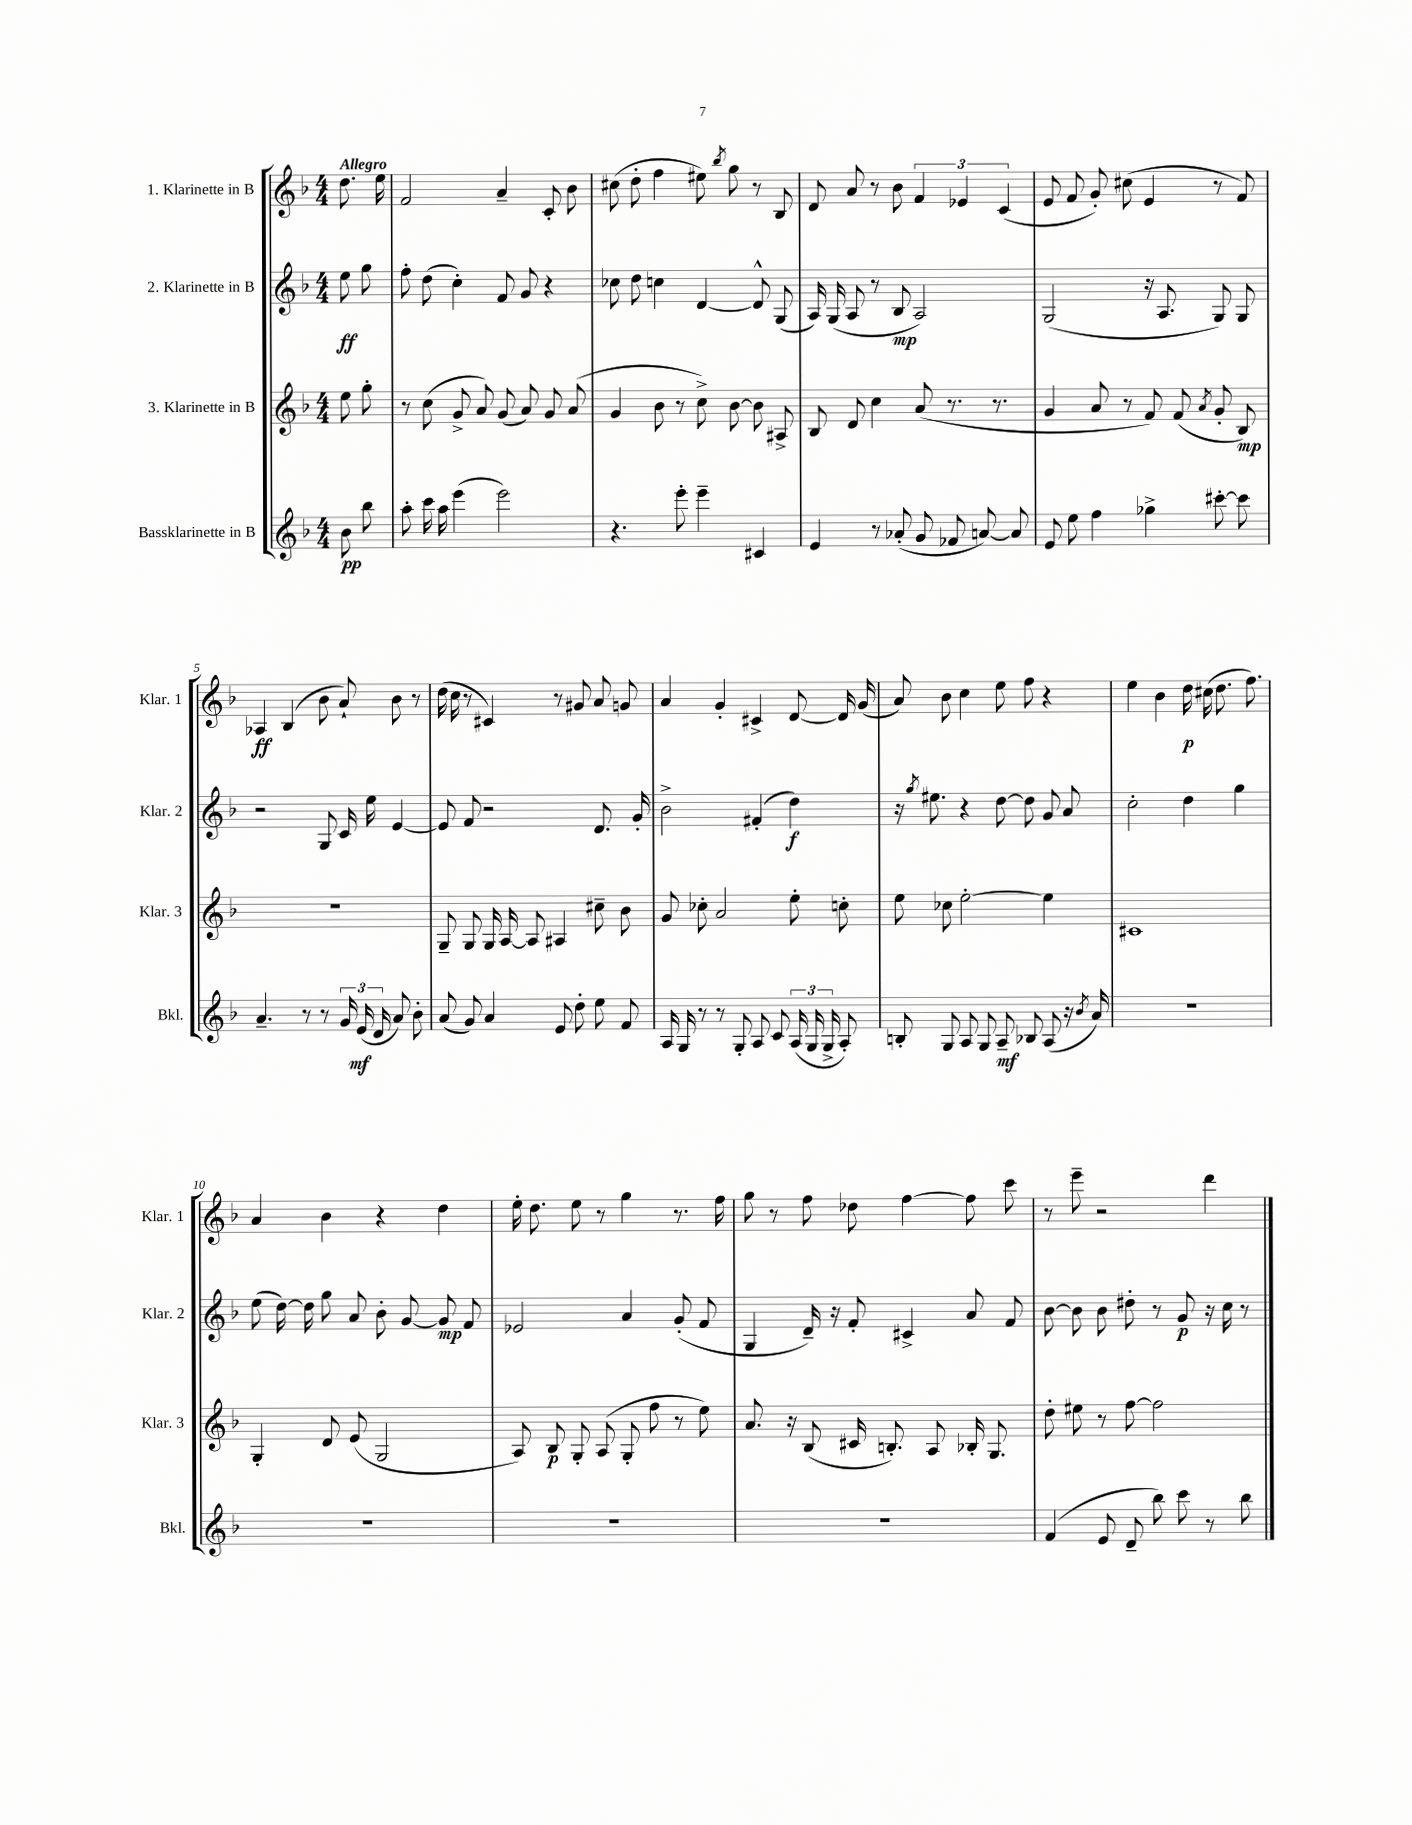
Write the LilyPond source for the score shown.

<<
\new StaffGroup <<
\new Staff = "s0" \with { instrumentName = "1. Klarinette in B" shortInstrumentName = "Klar. 1" } {
    \clef treble \key f \major \numericTimeSignature \time 4/4 \partial 4 \tempo "Allegro"
    \autoBeamOff d''8. e''16 |
    f'2 a'4-- c'8-. bes'8 |
    cis''8( d''8-. f''4 eis''8) \acciaccatura { bes''8 } g''8 r8 bes8 |
    d'8 a'8 r8 bes'8 \tuplet 3/2 { f'4 ees'4 c'4( } |
    e'8 f'8 g'8-.) cis''8( e'4 r8 f'8) |
    aes4\ff bes4( bes'8 a'8-!) bes'8 r8 |
    d''16( c''16 r8 cis'4) r8 gis'8 a'8 g'8 |
    a'4 g'4-. cis'4-> d'8~ d'16 g'16( |
    a'8) bes'8 c''4 e''8 f''8 r4 |
    e''4 bes'4 d''16\p cis''16( d''8. f''8.) |
    a'4 bes'4 r4 d''4 |
    e''16-. d''8. e''8 r8 g''4 r8. f''16 |
    g''8 r8 f''8 des''8 f''4~ f''8 c'''8 |
    r8 e'''8-- r2 d'''4 \bar "|." |
}
\new Staff = "s1" \with { instrumentName = "2. Klarinette in B" shortInstrumentName = "Klar. 2" } {
    \clef treble \key f \major \numericTimeSignature \time 4/4 \partial 4
    \autoBeamOff e''8\ff g''8 |
    f''8-. d''8( c''4-.) f'8 g'8 r4 |
    ces''8 d''8 c''4 d'4~ d'8-^ g8( |
    a16) g16( a8 r8 bes8\mp a2) |
    g2( r16 a8. g8) g8 |
    r2 g8 c'16 e''16 e'4~ |
    e'8 f'8 r2 d'8. g'16-. |
    bes'2-> fis'4-.( d''4\f) |
    r16 \acciaccatura { g''8 } eis''8. r4 d''8~ d''8 g'8 a'8 |
    c''2-. d''4 g''4 |
    e''8( d''16~) d''16 g''8 a'8 bes'8-. g'8~ g'8\mp f'8 |
    ees'2 a'4 g'8-.( f'8 |
    g4 d'16--) r16 f'8-. cis'4-> a'8 f'8 |
    bes'8~ bes'8 bes'8 dis''8-. r8 g'8\p r16 c''16 r8 \bar "|." |
}
\new Staff = "s2" \with { instrumentName = "3. Klarinette in B" shortInstrumentName = "Klar. 3" } {
    \clef treble \key f \major \numericTimeSignature \time 4/4 \partial 4
    \autoBeamOff e''8 g''8-. |
    r8 c''8( g'8-> a'8) g'8( a'8) g'8 a'8( |
    g'4 bes'8 r8 c''8->) bes'8~ bes'8 ais8-> |
    bes8 d'8 c''4 a'8( r8. r8. |
    g'4 a'8 r8 f'8) f'8( \acciaccatura { a'8 } g'8-. bes8\mp) |
    R1 |
    g8-- g8 g16 a16~ a8 ais4 cis''8-- bes'8 |
    g'8 ces''8-. a'2 e''8-. c''8-. |
    e''8 ces''8 e''2~-. e''4 |
    cis'1 |
    g4-. d'8 e'8( g2 |
    a8) bes8\p g8-. a8( g8-. f''8 r8 e''8) |
    a'8. r16 bes8( cis'16 b8.-.) a8 bes16-. g8. |
    d''8-. eis''8 r8 f''8~ f''2 \bar "|." |
}
\new Staff = "s3" \with { instrumentName = "Bassklarinette in B" shortInstrumentName = "Bkl." } {
    \clef treble \key f \major \numericTimeSignature \time 4/4 \partial 4
    \autoBeamOff bes'8\pp bes''8 |
    a''8-. c'''16 a''16 e'''4( e'''2) |
    r4. e'''8-. e'''4-- cis'4 |
    e'4 r8 aes'8-.( g'8 fes'8 a'8~) a'8 |
    e'8 e''8 f''4 ges''4-> cis'''8~-. cis'''8 |
    a'4.-- r8 r8 \tuplet 3/2 { g'16 e'16\mf( d'16 } a'8) bes'8-. |
    a'8( g'8) a'4 e'8 d''8-. e''8 f'8 |
    a16 g16 r8 r8 g8-. a8 c'8 \tuplet 3/2 { a16( g16 g16-> } a8-.) |
    b8-. g8 a8 g8 a8--\mf bes8 a8( r16 \acciaccatura { bes'8 } a'16) |
    R1 |
    R1 |
    R1 |
    R1 |
    f'4( e'8 d'8-- bes''8) c'''8 r8 bes''8 \bar "|." |
}
>>
>>
